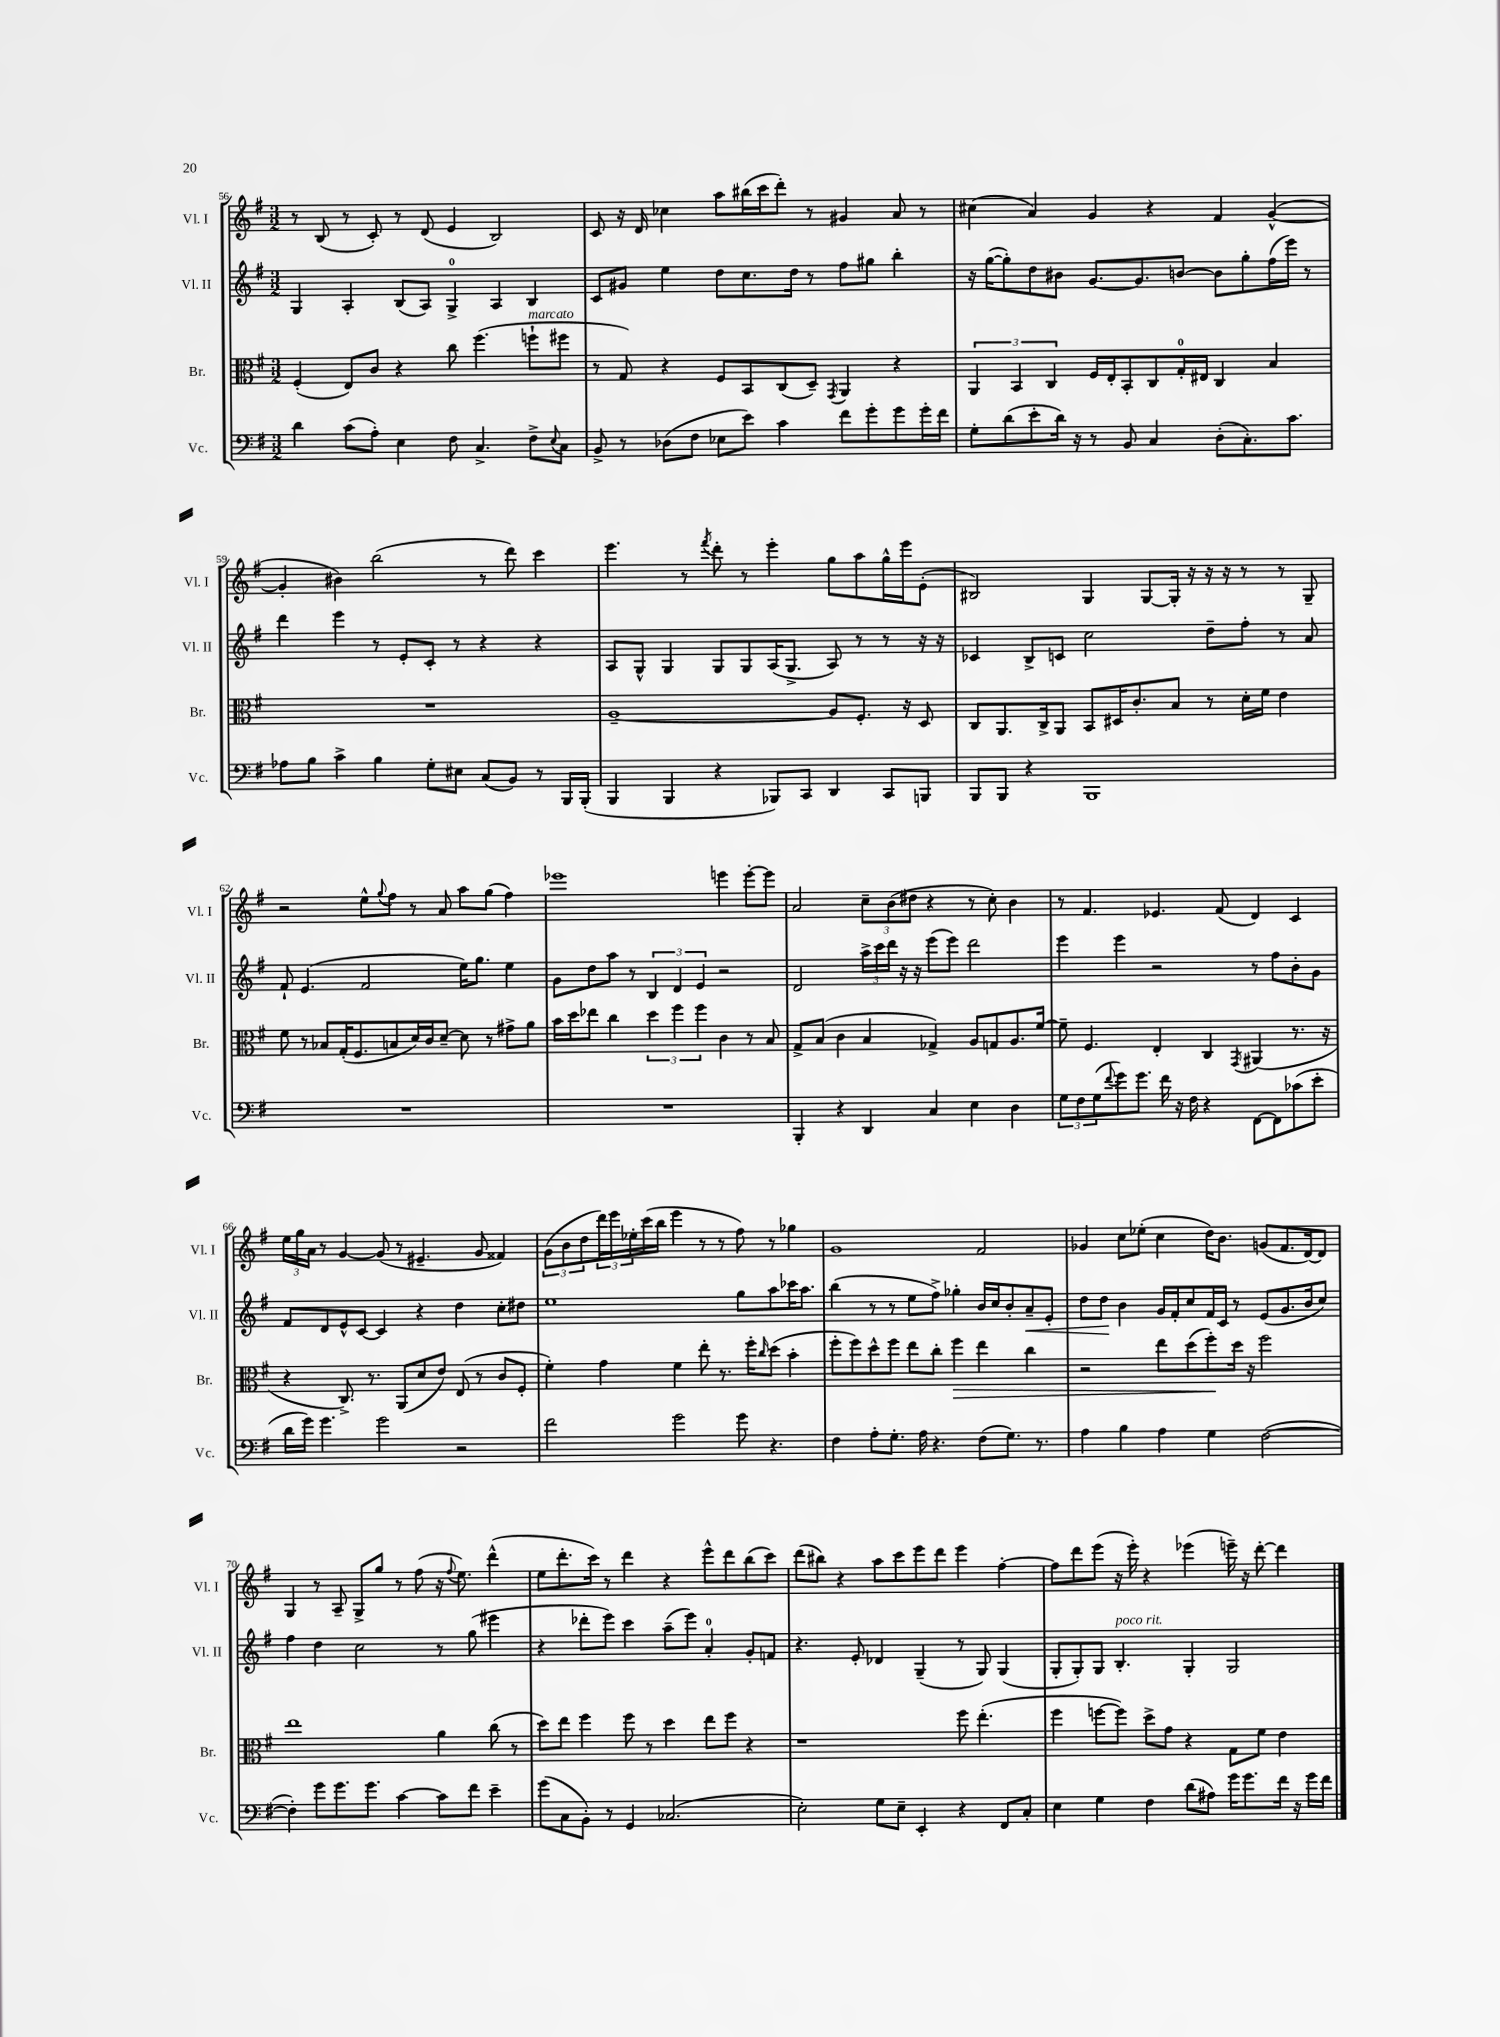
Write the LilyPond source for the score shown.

<<
\new StaffGroup <<
\new Staff = "s0" \with { instrumentName = "Vl. I" shortInstrumentName = "Vl. I" } {
    \clef treble \key g \major \numericTimeSignature \time 3/2
    r8 b8( r8 c'8-.) r8 d'8( e'4 b2) |
    c'8 r16 d'16 ces''4 a''8 bis''16( c'''16 d'''8-.) r8 gis'4 a'8 r8 |
    cis''4( a'4) g'4 r4 fis'4 g'4~-^( |
    g'4-. bis'4) b''2( r8 d'''8) c'''4 |
    e'''4. r8 \acciaccatura { fis'''8 } d'''8-. r8 e'''4-. g''8 a''8 g''16-^ e'''16 e'8-.( |
    bis2) g4 g8~ g16-. r16 r16 r16 r8 r8 g8-- |
    r2 e''8-^ \appoggiatura { g''8 } fis''8 r8 a'8 a''8 g''8( fis''4) |
    ees'''1 e'''4 e'''8~-. e'''8 |
    a'2 \tuplet 3/2 { c''8-- b'8( dis''8 } r4 r8 c''8-.) b'4 |
    r8 fis'4. ees'4. fis'8( d'4) c'4 |
    \tuplet 3/2 { e''16 g''16 a'16 } r8 g'4~ g'8( r8 eis'4.-- g'8 fisis'4) |
    \tuplet 3/2 { g'8( b'8 d''8 } \tuplet 3/2 { d'''16) e'''16 ees''16-. } c'''16( b''16 e'''4 r8 r8 fis''8) r8 ges''4 |
    g'1 fis'2 |
    ges'4 c''8 ees''8-.( c''4 d''16) b'8. g'8( fis'8. d'16~) d'8 |
    g4 r8 a8-- g8-> g''8 r8 fis''8( r16 \appoggiatura { fis''8 } e''8.) d'''4-^( |
    e''8 d'''8.-. c'''16) r8 d'''4 r4 e'''8-^ d'''8 b''8( c'''8) |
    d'''8( bis''8) r4 a''8 c'''8 e'''8 d'''8 e'''4 fis''4~-. |
    fis''8 d'''8 e'''8( r16 e'''16-.) r4 ees'''4( e'''16--) r16 d'''8~-. d'''4 \bar "|." |
}
\new Staff = "s1" \with { instrumentName = "Vl. II" shortInstrumentName = "Vl. II" } {
    \clef treble \key g \major \numericTimeSignature \time 3/2
    g4 a4-. b8( a8) g4-0-> a4 b4 |
    c'8 gis'8 e''4 d''8 c''8. d''16 r8 fis''8 gis''8 b''4-. |
    r16 g''16~( g''8-.) d''8 bis'8 g'8.~ g'8. b'8~ b'8 g''8-. fis''16( e'''16) r8 |
    d'''4 e'''4 r8 e'8-. c'8-. r8 r4 r4 |
    a8 g8-^ g4 g8 g8 a16( g8.-> a8) r8 r8 r16 r16 |
    ces'4 b8-> c'8 c''2 d''8-- fis''8-. r8 a'8 |
    fis'8-! e'4.( fis'2 e''16) g''8. e''4 |
    g'8 d''8 a''8 r8 \tuplet 3/2 { b4 d'4 e'4 } r2 |
    d'2 \tuplet 3/2 { a''16-> c'''16 d'''16 } r16 r16 e'''8( e'''8) d'''2 |
    e'''4 e'''4 r2 r8 fis''8 b'8-. g'8 |
    fis'8 d'8 e'8-^ c'8~ c'4 r4 d''4 c''8-. dis''8 |
    e''1 g''8 a''8 ces'''16 a''8. |
    b''4( r8 r8 e''8 fis''8->) ges''4-. b'16 c''16 b'8-. a'8--\< e'8-. |
    d''8 d''8\! b'4 g'16 fis'16-. c''8 fis'16 c'16 r8 e'8( g'8. b'16 c''8) |
    fis''4 d''4 c''2 r8 g''8( eis'''4 |
    r4 des'''8-. e'''8) c'''4 a''8--( e'''8) a'4-0-. g'8-. f'8 |
    r4. e'8-. des'4 g4--( r8 g8) g4( |
    g8-. g8-.) g8 b4.-.^\markup { \italic "poco rit." } g4-. g2 \bar "|." |
}
\new Staff = "s2" \with { instrumentName = "Br." shortInstrumentName = "Br." } {
    \clef alto \key g \major \numericTimeSignature \time 3/2
    fis4-.( e8) c'8 r4 c''8 fis''4.( f''8-!^\markup { \italic "marcato" } fis''8 |
    r8 g8) r4 fis8 b,8 c8( d8--) \acciaccatura { g,8 } a,4 r4 |
    \tuplet 3/2 { a,4 b,4 c4 } fis16 e16-. b,8-. c8 g16-0-. eis16 c4 b4 |
    R1. |
    a1~-- a8 fis8.-. r16 d8 |
    c8 a,8. c16-> a,8 b,8 dis16 c'8.-. b8 r8 d'16-. fis'16 e'4 |
    fis'8 r8 bes8 g16-.( fis8. b8 d'16) c'16 d'8~-- d'8 r8 gis'8-> a'8 |
    b'16 d''16 ees''8 c''4 \tuplet 3/2 { d''4 fis''4 fis''4 } c'4 r8 b8 |
    g8-> b8( c'4 b4 ges4->) a8 g8 a8. fis'16~ |
    fis'8-- fis4. e4-. c4 \acciaccatura { g,8 } ais,4( r8. r16 |
    r4 c8.->) r8. a,8( d'8 e'8) e8( r8 c'8 fis8-. |
    fis'4-.) g'4 fis'4 e''8-. r8. fis''16-. \grace { c''16 } d''8( b'4-. |
    fis''8-. fis''8) d''8-^ fis''8 e''8 c''8-. fis''4\> e''4 c''4 |
    r2 e''8 d''8( fis''8-.\!) d''16 r16 fis''2 |
    e''1 a'4 c''8( r8 |
    d''8) e''8 fis''4 fis''8 r8 d''4 e''8 fis''8 r4 |
    r1 fis''8 e''4.-.( |
    fis''4 f''8~ f''8) d''8-> g'8 r4 g8 fis'8 e'4 \bar "|." |
}
\new Staff = "s3" \with { instrumentName = "Vc." shortInstrumentName = "Vc." } {
    \clef bass \key g \major \numericTimeSignature \time 3/2
    d'4 c'8( a8-.) e4 fis8 c4.-> fis8-> \appoggiatura { e8 } c8 |
    b,8-> r8 des8( fis8 ees8 e'8) c'4 fis'8 g'8-. g'8 g'16-. fis'16 |
    g8-. d'8( e'8-. d'16) r16 r8 b,8 c4 d8-.( c8.-.) c'8. |
    aes8 b8 c'4-> b4 g8-. eis8 c8( b,8) r8 b,,16 b,,16-.( |
    b,,4 b,,4 r4 bes,,8) c,8 d,4 c,8 b,,8 |
    b,,8 b,,8 r4 b,,1 |
    R1. |
    R1. |
    b,,4-. r4 d,4 c4 e4 d4 |
    \tuplet 3/2 { g8 fis8 g8( } \appoggiatura { fis'8 } g'8) g'8. fis'16 r16 fis16 r4 fis,8~ fis,8 ces'8( e'8-. |
    d'16 g'16) g'4. g'2 r2 |
    fis'2 g'2 g'8 r4. |
    fis4 a8-. g8.-. a16 r4. fis8( g8.) r8. |
    a4 b4 a4 g4 fis2~( |
    fis4-.) g'8 g'8. g'8. c'4~ c'8 fis'8 e'4-- |
    g'8( c8 b,8-.) r8 g,4 ces2.( |
    e2-.) g8 e8-- e,4-. r4 fis,8 c8-. |
    e4 g4 fis4 d'8( ais8) g'16 g'8. fis'16 r16 g'16 fis'16 \bar "|." |
}
>>
>>
\layout { \context { \Score currentBarNumber = #56 } }
